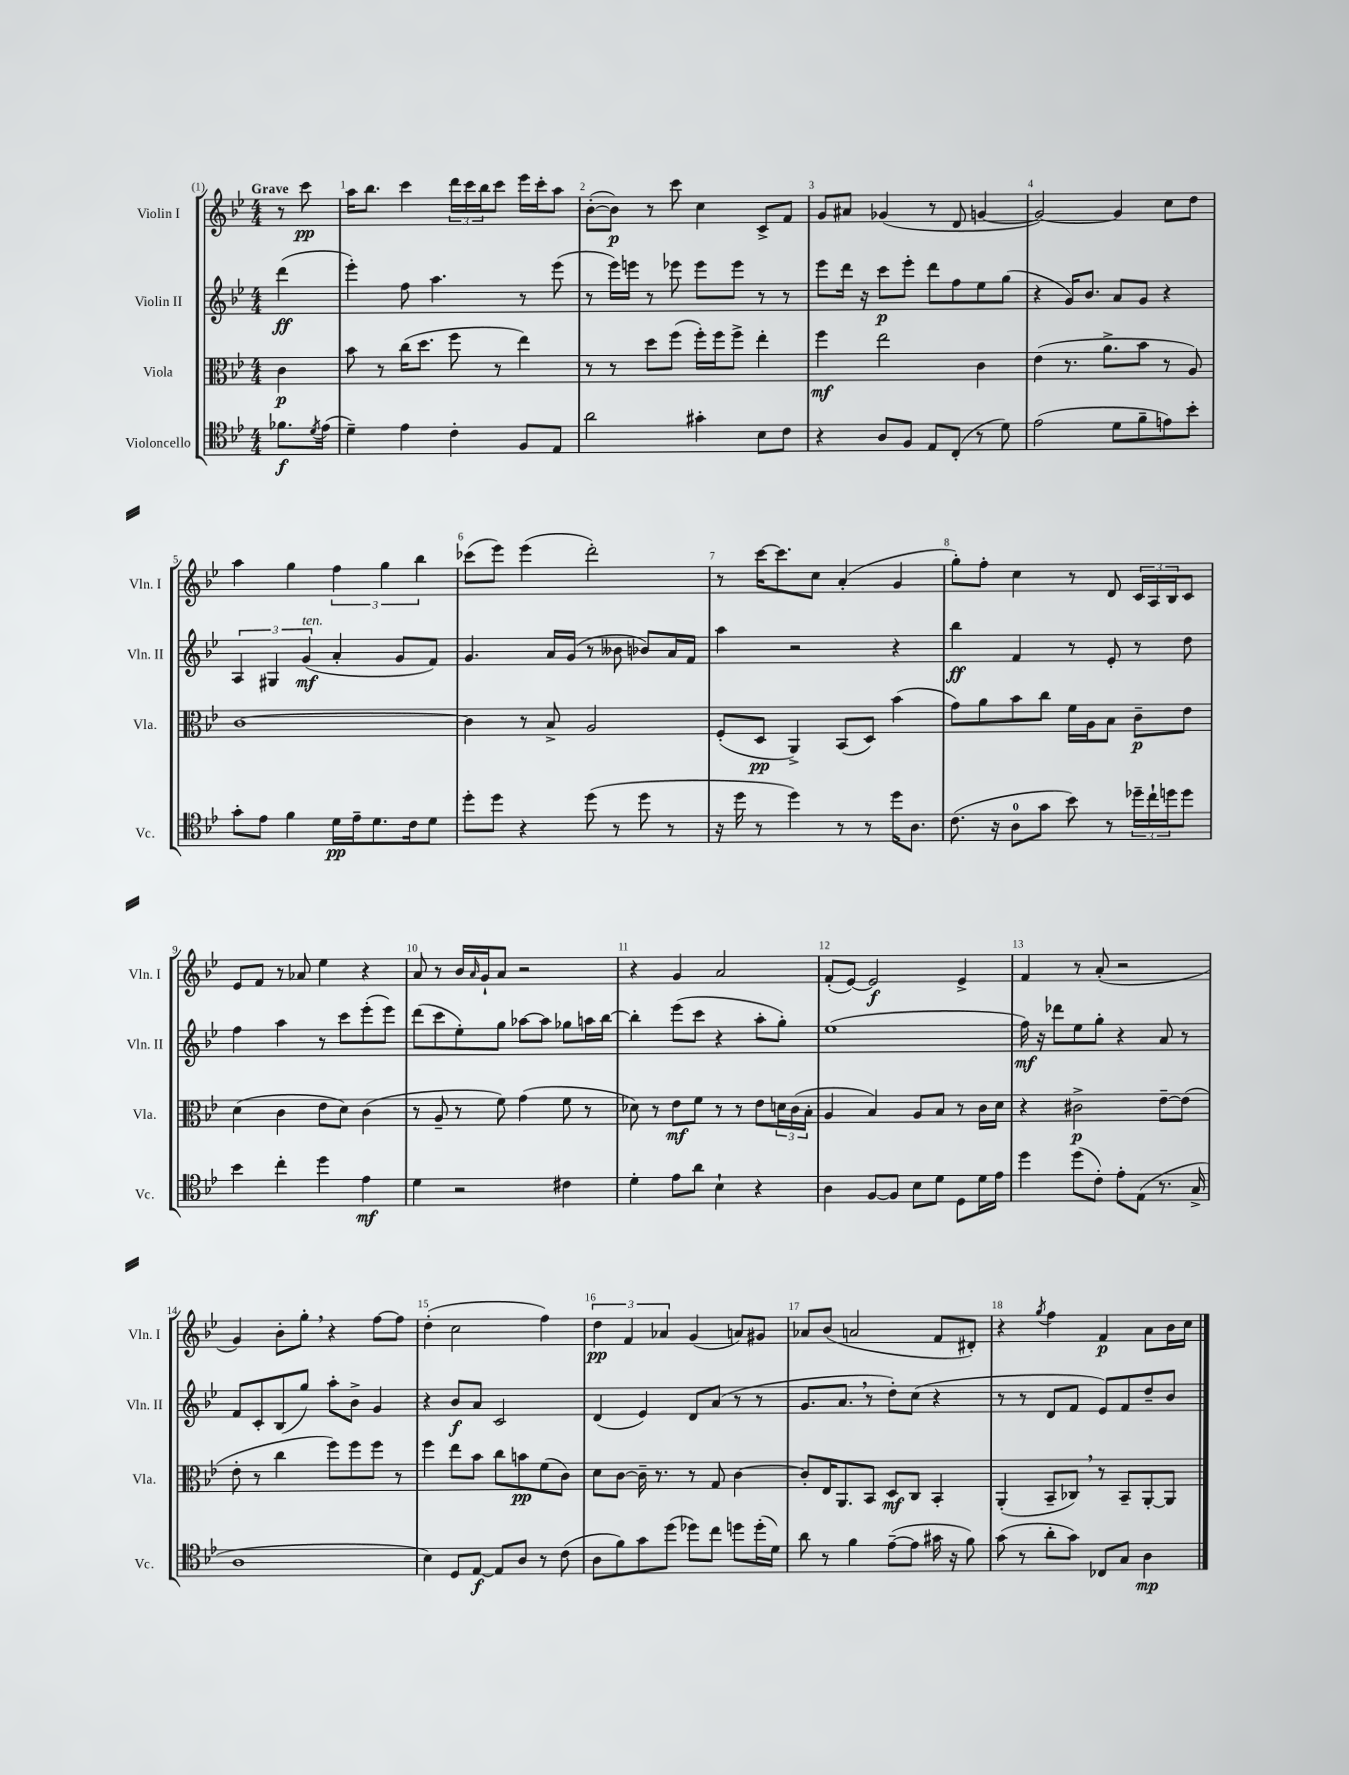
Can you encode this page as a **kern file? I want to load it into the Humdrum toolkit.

**kern	**dynam	**kern	**dynam	**kern	**dynam	**kern	**dynam
*part4	*part4	*part3	*part3	*part2	*part2	*part1	*part1
*staff4	*staff4	*staff3	*staff3	*staff2	*staff2	*staff1	*staff1
*I"Violoncello	*	*I"Viola	*	*I"Violin II	*	*I"Violin I	*
*I'Vc.	*	*I'Vla.	*	*I'Vln. II	*	*I'Vln. I	*
*clefC4	*	*clefC3	*	*clefG2	*	*clefG2	*
*k[b-e-]	*	*k[b-e-]	*	*k[b-e-]	*	*k[b-e-]	*
*M4/4	*	*M4/4	*	*M4/4	*	*M4/4	*
=	=	=	=	=	=	=	=
!	!	!	!	!	!	!LO:TX:a:B:t=Grave	!
8.f-X\L	f	4c\	p	(4ddd\	ff	8r	.
.	.	.	.	.	.	8ccc\	pp
8qd/	.	.	.	.	.	.	.
(16e-\Jk	.	.	.	.	.	.	.
=1	=1	=1	=1	=1	=1	=1	=1
4d~\)	.	8b-\	.	4eee-'\)	.	16aa\KL	.
.	.	.	.	.	.	8.bb-\J	.
.	.	8r	.	.	.	.	.
4e-\	.	(16cc\KL	.	8ff\	.	4ccc\	.
.	.	8.dd\J	.	.	.	.	.
.	.	.	.	4.aa\	.	.	.
4c'\	.	8ff\	.	.	.	24ddd\LL	.
.	.	.	.	.	.	24ccc\	.
.	.	.	.	.	.	24bb-\J	.
.	.	8r	.	.	.	8ccc\J	.
8F/L	.	4ee-\)	.	8r	.	16eee-\LL	.
.	.	.	.	.	.	16ccc'\J	.
8E-/J	.	.	.	(8eee-\	.	8aa\J	.
=2	=2	=2	=2	=2	=2	=2	=2
2a\	.	8r	.	8r	.	([8b-'\L	.
.	.	8r	.	16eee-\LL)	.	8b-\J])	p
.	.	.	.	16eeen\JJ	.	.	.
.	.	8dd\L	.	8r	.	8r	.
.	.	(8ff\J	.	8eee-X\	.	8ccc\	.
4g#X'\	.	16ff'\LL)	.	8eee-\L	.	4cc\	.
.	.	16ff\J	.	.	.	.	.
.	.	8ff^\J	.	8eee-\J	.	.	.
8B-\L	.	4ee-'\	.	8r	.	8c^/L	.
8c\J	.	.	.	8r	.	8f/J	.
=3	=3	=3	=3	=3	=3	=3	=3
4r	.	4ff\	mf	8eee-\L	.	8g/L	.
.	.	.	.	16ddd\Jk	.	8a#X/J	.
.	.	.	.	16r	.	.	.
8A/L	.	2ee-\	.	8ccc\L	p	(4g-X/	.
8F/J	.	.	.	8eee-'\J	.	.	.
8E-/L	.	.	.	8ddd\L	.	8r	.
(8C'/J	.	.	.	8ff\	.	8d/	.
8r	.	4c\	.	8ee-\	.	[4gn/	.
8d\)	.	.	.	(8gg\J	.	.	.
=4	=4	=4	=4	=4	=4	=4	=4
(2e-\	.	(4e-\	.	4r	.	2g/_)	.
.	.	8.r	.	16g/KL)	.	.	.
.	.	.	.	8.b-/J	.	.	.
.	.	8.a^\L	.	.	.	.	.
8d\L	.	.	.	8a/L	.	4g/]	.
8f~\	.	8b-\J	.	8g/J	.	.	.
8en\)	.	8r	.	4r	.	8cc\L	.
8b-'\J	.	8A/)	.	.	.	8dd\J	.
!!LO:LB:g=z
=5	=5	=5	=5	=5	=5	=5	=5
8g'\L	.	[1c	.	6A/	.	4aa\	.
8e-\J	.	.	.	.	.	.	.
.	.	.	.	6G#X/	.	.	.
4f\	.	.	.	.	.	4gg\	.
!	!	!	!	!LO:TX:a:i:t=ten.	!	!	!
.	.	.	.	(6g/	mf	.	.
16d\LL	pp	.	.	4a'/	.	6ff\	.
16e-~\J	.	.	.	.	.	.	.
8.d\	.	.	.	.	.	.	.
.	.	.	.	.	.	6gg\	.
.	.	.	.	8g/L	.	.	.
16c\k	.	.	.	.	.	.	.
.	.	.	.	.	.	6bb-\	.
8d\J	.	.	.	8f/J)	.	.	.
=6	=6	=6	=6	=6	=6	=6	=6
8dd'\L	.	4c\]	.	4.g/	.	(8ccc-X\L	.
8dd\J	.	.	.	.	.	8eee-\J)	.
4r	.	8r	.	.	.	(4eee-\	.
.	.	8B-^/	.	16a/LL	.	.	.
.	.	.	.	(16g/JJ	.	.	.
(8dd\	.	2A/	.	8r	.	2ddd'\)	.
8r	.	.	.	8b--X\	.	.	.
8dd\	.	.	.	8b-X/L)	.	.	.
8r	.	.	.	16a/L	.	.	.
.	.	.	.	16f/JJ	.	.	.
=7	=7	=7	=7	=7	=7	=7	=7
16r	.	(8F'/L	.	4aa\	.	8r	.
16dd\	.	.	.	.	.	.	.
8r	.	8D/J	pp	.	.	[16ccc\KL	.
.	.	.	.	.	.	8.ccc\]	.
4dd\)	.	4AA^/)	.	2r	.	.	.
.	.	.	.	.	.	8cc\J	.
8r	.	(8BB-/L	.	.	.	(4a'/	.
8r	.	8D/J)	.	.	.	.	.
16dd\KL	.	(4b-\	.	4r	.	4g/	.
8.A\J	.	.	.	.	.	.	.
=8	=8	=8	=8	=8	=8	=8	=8
(8.c\	.	8g\L)	.	4bb-\	ff	8gg'\L)	.
.	.	8a\	.	.	.	8ff'\J	.
16r	.	.	.	.	.	.	.
8A\L	.	8b-\	.	4f/	.	4cc\	.
8g\J	.	8cc\J	.	.	.	.	.
8b-\)	.	16f\LL	.	8r	.	8r	.
.	.	16A\J	.	.	.	.	.
8r	.	8B-\J	.	8e-'/	.	8d/	.
24dd-X~\LL	.	8c~\L	p	8r	.	24c/LL	.
24cc`\	.	.	.	.	.	24A/	.
24ddn\J	.	.	.	.	.	24B-/J	.
8dd\J	.	8e-\J	.	8dd\	.	8c/J	.
!!LO:LB:g=z
=9	=9	=9	=9	=9	=9	=9	=9
4b-\	.	(4d\	.	4ff\	.	8e-/L	.
.	.	.	.	.	.	8f/J	.
4cc'\	.	4c\	.	4aa\	.	8r	.
.	.	.	.	.	.	8a-X/	.
4dd\	.	8e-\L	.	8r	.	4ee-\	.
.	.	8d\J)	.	8ccc\L	.	.	.
4e-\	mf	(4c\	.	(8eee-'\	.	4r	.
.	.	.	.	8eee-\J)	.	.	.
=10	=10	=10	=10	=10	=10	=10	=10
4d\	.	8r	.	(8ddd\L	.	8a/	.
.	.	8A~/	.	8ccc\	.	8r	.
2r	.	8r	.	8ee-'\)	.	16b-/LL	.
.	.	.	.	.	.	16qqa/	.
.	.	.	.	.	.	16g`/J	.
.	.	8f\)	.	8gg\J	.	8a/J	.
.	.	(4g\	.	[8aa-X\L	.	2r	.
.	.	.	.	8aa-\J]	.	.	.
4c#X\	.	8f\	.	8gg-X\L	.	.	.
.	.	8r	.	16aan\L	.	.	.
.	.	.	.	[16bb-\JJ	.	.	.
=11	=11	=11	=11	=11	=11	=11	=11
4d'\	.	8d-X\)	.	4bb-'\]	.	4r	.
.	.	8r	.	.	.	.	.
8e-\L	.	8e-\L	mf	(8eee-\L	.	4g/	.
8a\J	.	8f\J	.	8ccc\J	.	.	.
4B-`\	.	8r	.	4r	.	2a/	.
.	.	8r	.	.	.	.	.
4r	.	8e-\L	.	8aa'\L	.	.	.
.	.	24dn\L	.	8gg'\J)	.	.	.
.	.	(24c\	.	.	.	.	.
.	.	24B-'\JJ	.	.	.	.	.
=12	=12	=12	=12	=12	=12	=12	=12
4A\	.	4A/	.	(1ee-	.	(8f'/L	.
.	.	.	.	.	.	[8e-/J)	.
[8F/L	.	4B-/)	.	.	.	2e-/]	f
8F/J]	.	.	.	.	.	.	.
8B-\L	.	8A/L	.	.	.	.	.
8d\J	.	8B-/J	.	.	.	.	.
8D\L	.	8r	.	.	.	4e-^/	.
16d\L	.	16c\LL	.	.	.	.	.
16e-\JJ	.	16d\JJ	.	.	.	.	.
=13	=13	=13	=13	=13	=13	=13	=13
4dd\	.	4r	.	16ff\)	mf	4f/	.
.	.	.	.	16r	.	.	.
.	.	.	.	8ddd-X\L	.	.	.
(8dd\L	.	2c#X^\	p	8ee-\	.	8r	.
8c'\J)	.	.	.	8gg'\J	.	(8a'/	.
8e-'\L	.	.	.	4r	.	2r	.
(8E-\J	.	.	.	.	.	.	.
8.r	.	[8e-~\L	.	8a/	.	.	.
.	.	(8e-\J]	.	8r	.	.	.
16G^/	.	.	.	.	.	.	.
!!LO:LB:g=z
=14	=14	=14	=14	=14	=14	=14	=14
1A	.	8e-'\	.	8f/L	.	4g/)	.
.	.	8r	.	8c'/	.	.	.
.	.	4cc\	.	(8B-/	.	8b-'\L	.
.	.	.	.	8gg/J)	.	8gg',\J	.
.	.	8ff\L)	.	8aa'\L	.	4r	.
.	.	8ff\	.	8b-^\J	.	.	.
.	.	8ff\J	.	4g/	.	[8ff\L	.
.	.	8r	.	.	.	8ff\J]	.
=15	=15	=15	=15	=15	=15	=15	=15
4B-\)	.	4ff\	.	4r	.	(4dd'\	.
8D/L	.	8ee-\L	.	8b-/L	f	2cc\	.
[8E-/J	f	8b-\J	.	8a/J	.	.	.
8E-/L]	.	8cc\L	.	2c/	.	.	.
8A/J	.	8bn\	pp	.	.	.	.
8r	.	(8f\	.	.	.	4ff\)	.
(8c\	.	8c\J)	.	.	.	.	.
=16	=16	=16	=16	=16	=16	=16	=16
8A\L	.	8d\L	.	(4d/	.	6dd\	pp
8f\)	.	[8c\J	.	.	.	.	.
.	.	.	.	.	.	6f/	.
8g\	.	16c~\]	.	4e-/)	.	.	.
.	.	8.r	.	.	.	.	.
.	.	.	.	.	.	6a-X/	.
(8dd\J	.	.	.	.	.	.	.
8dd-X\L)	.	8r	.	8d/L	.	(4g/	.
8cc\J	.	8G/	.	(8a/J	.	.	.
8ddn\L	.	[4c\	.	8r	.	8an/L)	.
(16dd'\L	.	.	.	8r	.	8g#X/J	.
16d\JJ)	.	.	.	.	.	.	.
=17	=17	=17	=17	=17	=17	=17	=17
8a\	.	8c'/L]	.	8.g/L	.	8a-X/L	.
8r	.	16E-/K	.	.	.	(8b-/J	.
.	.	8.AA/	.	8.a,/J	.	.	.
4f\	.	.	.	.	.	2an/	.
.	.	8BB-/J	.	8r	.	.	.
([8e-~\L	.	8D/L	mf	8dd'\L)	.	.	.
8e-\J]	.	8C/J	.	(8cc\J	.	.	.
16g#X\	.	4BB-'/	.	4r	.	8f/L	.
16r	.	.	.	.	.	.	.
8f\)	.	.	.	.	.	8d#X'/J)	.
=18	=18	=18	=18	=18	=18	=18	=18
(8g\	.	(4AA'/	.	8r	.	4r	.
8r	.	.	.	8r	.	.	.
.	.	.	.	.	.	8qgg/	.
8a'\L	.	8BB-~/L	.	8d/L	.	4ff\	.
8g\J)	.	8C-X,/J)	.	8f/J	.	.	.
8C-X/L	.	8r	.	8e-/L)	.	4f/	p
8G/J	.	8BB-~/L	.	8f/	.	.	.
4A\	mp	[8AA'/	.	8dd~/	.	8a\L	.
.	.	8AA/J]	.	8b-/J	.	16b-\L	.
.	.	.	.	.	.	16cc\JJ	.
==	==	==	==	==	==	==	==
*-	*-	*-	*-	*-	*-	*-	*-
